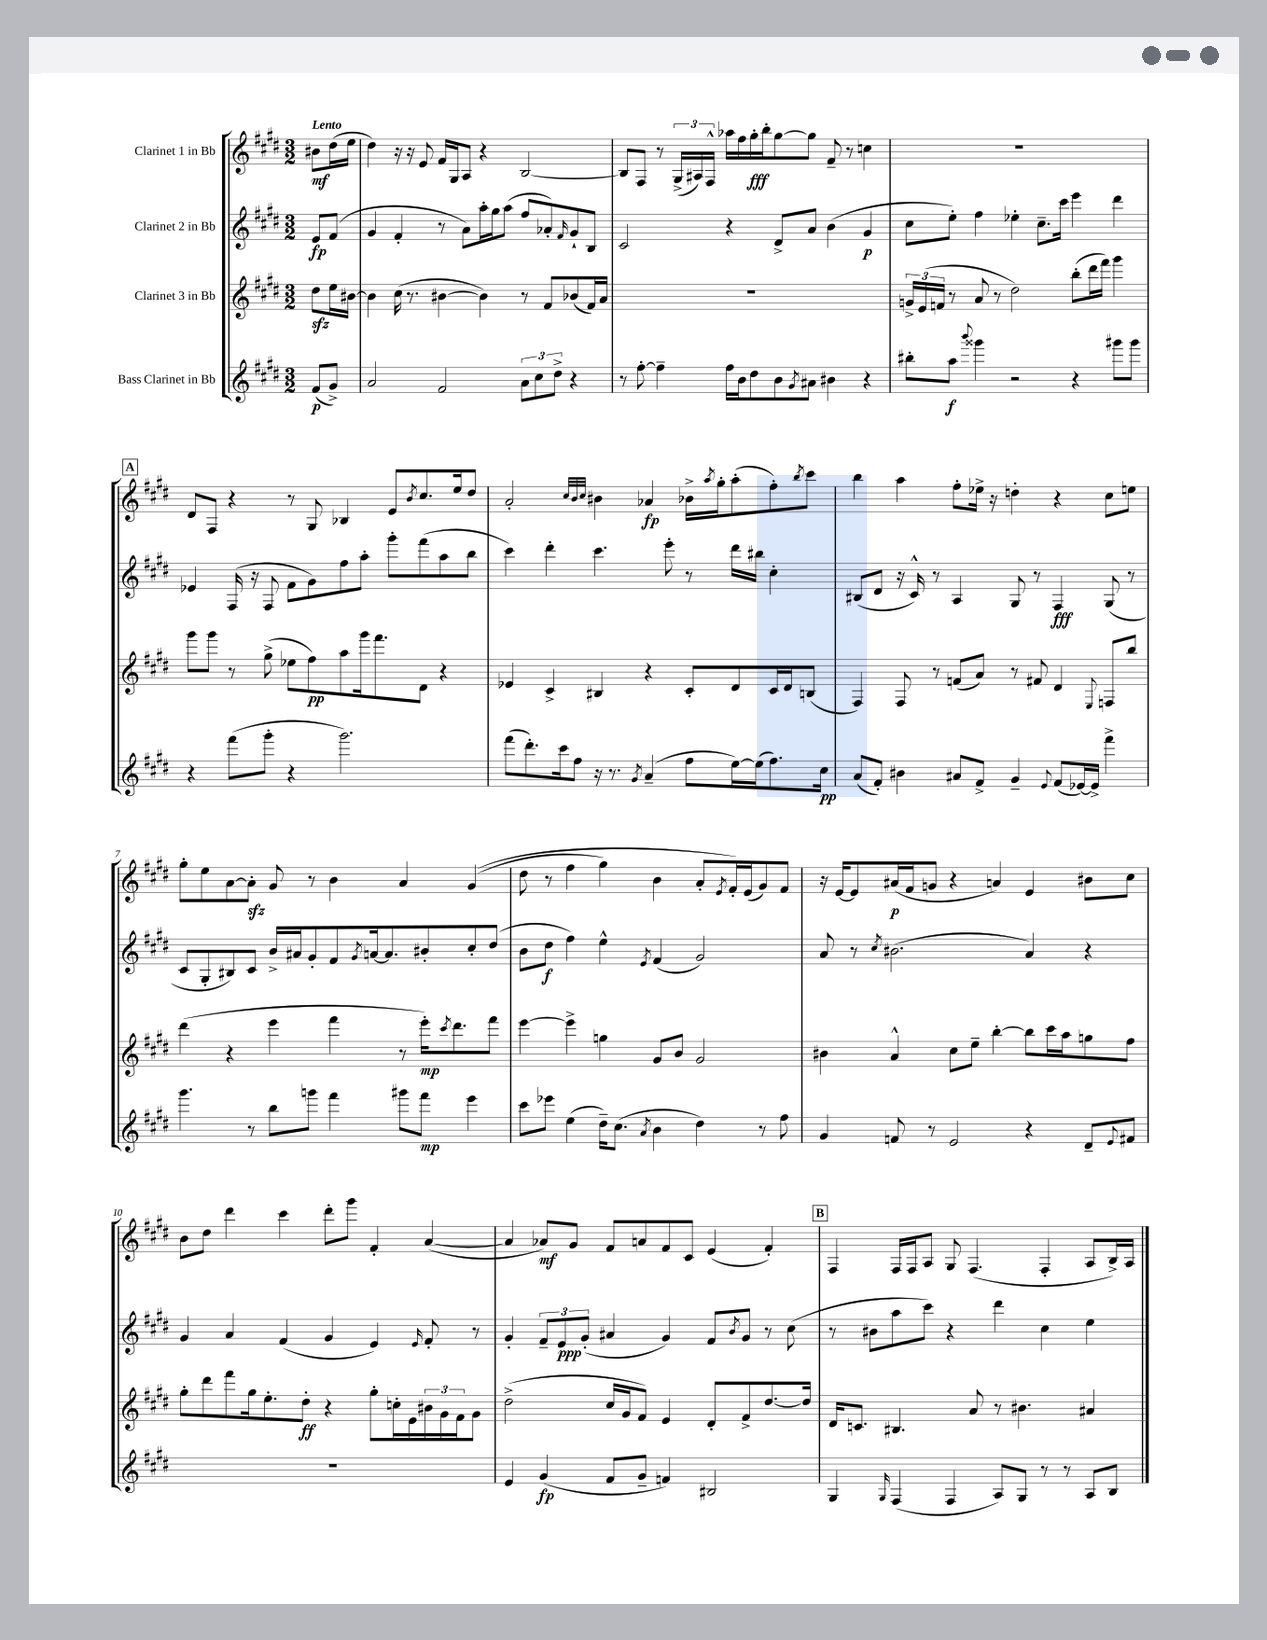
<<
\new StaffGroup <<
\new Staff = "s0" \with { instrumentName = "Clarinet 1 in Bb" } {
    \clef treble \key e \major \numericTimeSignature \time 3/2 \partial 4 \tempo "Lento"
    bis'8\mf dis''16( e''16 |
    dis''4) r16 r16 e'8 fis'16 gis16 a8 r4 b2~ |
    b8 fis8 r8 \tuplet 3/2 { gis16->( ais16) fis16-^ } aes''16 fis''16 gis''16-.\fff b''16-. gis''8~ gis''8 fis'8-- r8 c''4 |
    R1. |
    \mark \markup { \box "A" } dis'8 fis8 r4 r8 gis8 bes4 e'8 \acciaccatura { b'8 } cis''8. e''16 dis''8 |
    a'2-. \grace { cis''32 b'32 cis''32 } bis'4 aes'4\fp bes'16-> \acciaccatura { a''8 } gis''16-. a''8-.( fis''8-.) \acciaccatura { b''8 } cis'''8 |
    b''4 a''4 fis''8-. ees''16-> r16 d''4-. r4 cis''8 e''8 |
    gis''8-. e''8 a'8~ a'8-.\sfz gis'8 r8 b'4 a'4 gis'4(\( |
    dis''8 r8 fis''4 gis''4) b'4 a'8-. \acciaccatura { e'8 } fis'16-.\) e'16( gis'8) fis'8 |
    r16 e'16~ e'8 ais'16\p( fis'16 g'8 r4 a'4) e'4 bis'8 cis''8 |
    b'8 dis''8 dis'''4 cis'''4 dis'''8-. gis'''8 fis'4-. a'4~( |
    a'4 aes'8\mf) gis'8 fis'8 a'8 fis'8 cis'8 e'4( fis'4-.) |
    \mark \markup { \box "B" } fis4 fis16 fis16 a8 gis8 fis4.( fis4-. a8 b16->) a16 \bar "|." |
}
\new Staff = "s1" \with { instrumentName = "Clarinet 2 in Bb" } {
    \clef treble \key e \major \numericTimeSignature \time 3/2 \partial 4
    e'8\fp fis'8( |
    gis'4 fis'4-. r8 a'8) a''16-. gis''16 a''8( fis''8 aes'8-.) \grace { fis'16 } gis'8-! b8 |
    cis'2 r4 dis'8-> a'8 b'4( gis'4\p |
    cis''8 e''8-.) fis''4 ees''4-. cis''8.-- cis'''16 e'''4 dis'''4 |
    \mark \markup { \box "A" } ees'4 fis16( r16 fis8 fis'8 gis'8) fis''8 a''8-. gis'''8-. fis'''8( a''8 b''8 |
    cis'''4) dis'''4-. cis'''4. e'''8-. r8 dis'''16 bis''16 cis''4-. |
    bis8( dis'8 r16 cis'16-^) r8 a4 gis8 r8 fis4\fff gis8( r8 |
    cis'8 gis8-. bis8) cis'8 b'16-> ais'16 gis'8-. fis'8 \acciaccatura { gis'8 } a'16~ a'8. bis'8-. cis''8-. dis''8( |
    b'8 dis''8\f fis''4) e''4-^ \acciaccatura { e'8 } fis'4( gis'2) |
    a'8 r8 \acciaccatura { cis''8 } bis'2.( a'4) r4 |
    gis'4 a'4 fis'4( gis'4 e'4) \grace { e'16 } fis'8-. r8 |
    gis'4-. \tuplet 3/2 { fis'8-- e'8\ppp gis'8-.( } ais'4 gis'4) fis'8 \acciaccatura { b'8 } gis'8 r8 cis''8( |
    \mark \markup { \box "B" } r8 bis'8 a''8 cis'''8) r4 dis'''4 cis''4 e''4 \bar "|." |
}
\new Staff = "s2" \with { instrumentName = "Clarinet 3 in Bb" } {
    \clef treble \key e \major \numericTimeSignature \time 3/2 \partial 4
    dis''8\sfz e''16 bis'16~ |
    bis'4 cis''16( r8. bis'4~ bis'4) r8 fis'8 bes'8( fis'16) a'16 |
    R1. |
    \tuplet 3/2 { g'16-> e'16( f'16 } r8 a'8 r8 dis''2) b''8-.( dis'''16 fis'''16) gis'''4 |
    \mark \markup { \box "A" } gis'''8 gis'''8 r8 gis''8->( ees''8 fis''8\pp) a''8 gis'''16 fis'''8. dis'8 r4 |
    ees'4 cis'4-> bis4 r4 cis'8-. dis'8 cis'16 dis'16 b8( |
    fis4) fis8 r8 f'8( a'8) r8 fis'8 dis'4 \appoggiatura { e8 } f8 b''8 |
    dis'''4( r4 e'''4 fis'''4 r8 e'''16-.\mp) \acciaccatura { cis'''8 } dis'''8. fis'''8 |
    e'''4~ e'''4-> g''4 gis'8 b'8 gis'2 |
    bis'4 a'4-^ cis''8 e''8-- b''4~-. b''8 cis'''16 a''16 g''8 fis''8 |
    gis''8-. dis'''8 fis'''8 gis''16 e''8.-. dis''8-.\ff r4 gis''8-. c''16-. e'16 \tuplet 3/2 { bis'16 gis'16 fis'16 } gis'8 |
    dis''2->( cis''16 gis'16 fis'8) e'4 dis'8-. fis'8-> dis''8.~ dis''16 |
    \mark \markup { \box "B" } dis'16 c'8. bis4. a'8 r8 bis'4. ais'4 \bar "|." |
}
\new Staff = "s3" \with { instrumentName = "Bass Clarinet in Bb" } {
    \clef treble \key e \major \numericTimeSignature \time 3/2 \partial 4
    fis'8\p( gis'8->) |
    a'2 fis'2 \tuplet 3/2 { a'8 cis''8 dis''8-> } r4 |
    r8 fis''8~-. fis''4-- fis''16 b'16 dis''8 b'8 \acciaccatura { gis'8 } ais'8 bis'4 r4 |
    bis''8-. a''8\f \appoggiatura { b'''8 } gisis'''4 r2 r4 gis'''8 gis'''8 |
    \mark \markup { \box "A" } r4 fis'''8( gis'''8-. r4 gis'''2.) |
    fis'''8( dis'''8.-.) cis'''16 fis''8 r16 r8. \acciaccatura { gis'8 } a'4--( fis''8 e''16~) e''16( fis''8.) cis''16\pp |
    a'8( fis'8-.) bis'4 ais'8 fis'8-> gis'4-- \appoggiatura { e'8 } fis'8( ees'16~) ees'16-> fis'''4-> |
    gis'''4. r8 b''8 g'''8 fis'''4 gis'''8 fis'''8\mp e'''4 |
    cis'''8 ees'''8 e''4( dis''16--) cis''8.( \acciaccatura { a'8 } b'4 dis''4) r8 fis''8 |
    gis'4 f'8 r8 e'2 r4 dis'8-- \appoggiatura { e'8 } fis'8 |
    R1. |
    e'4 gis'4\fp( fis'8 gis'8-- f'4) bis2 |
    \mark \markup { \box "B" } gis4 \grace { gis16 } fis4( fis4 a8) gis8 r8 r8 a8 b8 \bar "|." |
}
>>
>>
